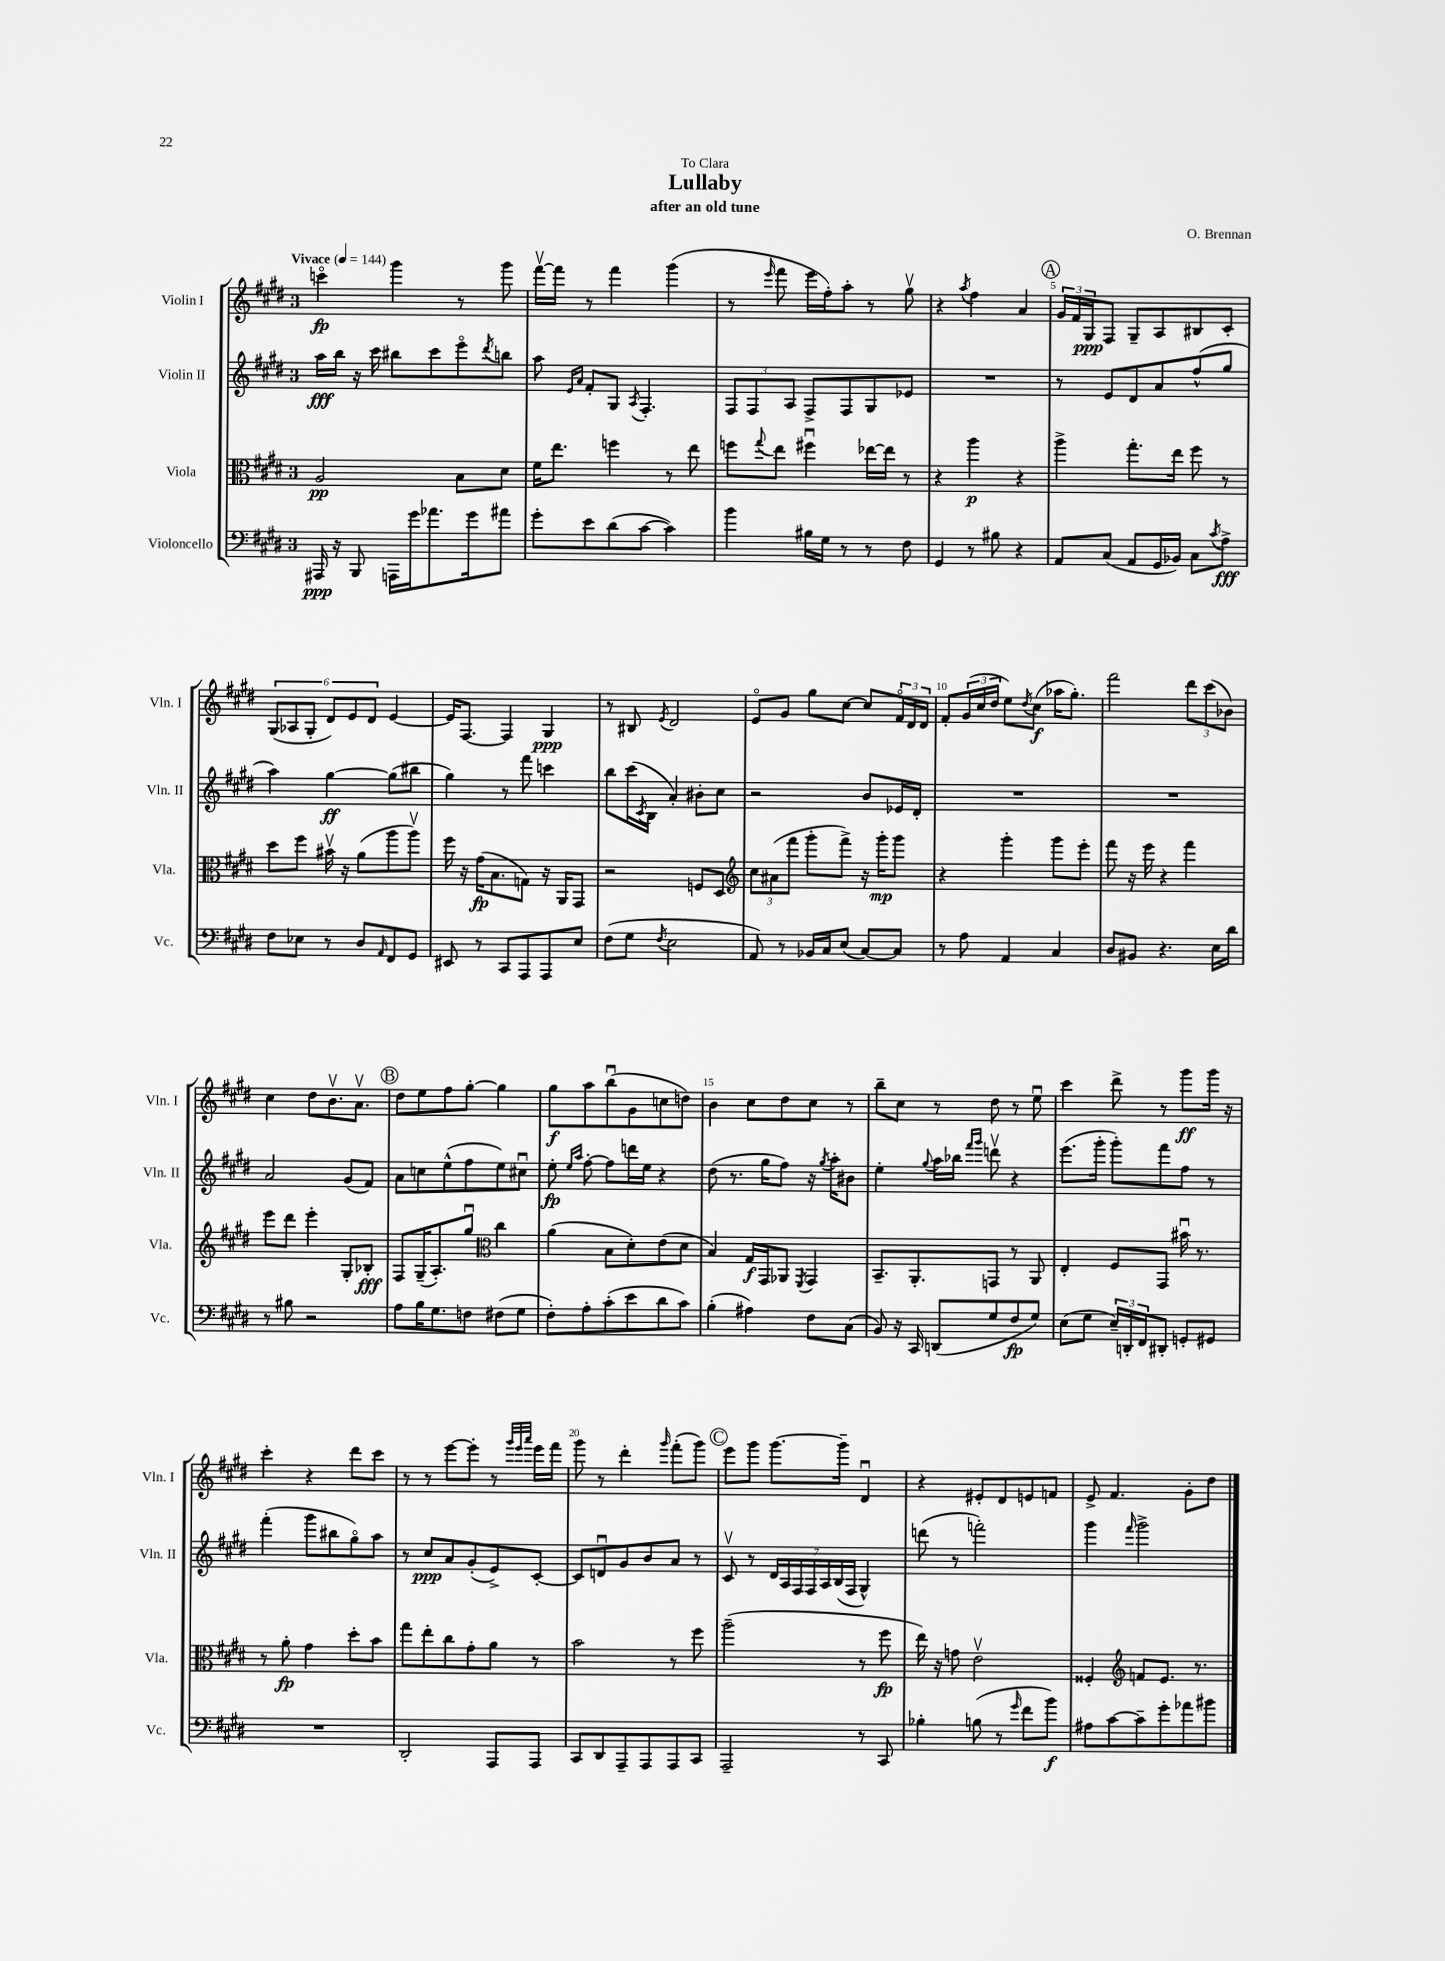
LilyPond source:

\header { title = "Lullaby" composer = "O. Brennan" subtitle = "after an old tune" dedication = "To Clara" }
<<
\new StaffGroup <<
\new Staff = "s0" \with { instrumentName = "Violin I" shortInstrumentName = "Vln. I" } {
    \clef treble \key e \major \once \override Staff.TimeSignature.style = #'single-digit \time 3/4 \tempo "Vivace" 4 = 144
    c'''4\flageolet\fp gis'''4 r8 gis'''8 |
    fis'''16~\upbow fis'''16 r8 fis'''4 gis'''4( |
    r8 \grace { e'''16 } fis'''8 e'''16 fis''16-.) a''8-. r8 gis''8\upbow |
    r4 \acciaccatura { a''8 } fis''4 a'4 |
    \mark \markup { \circle "A" } \tuplet 3/2 { gis'16 fis'16 gis16\ppp } fis8 gis8-- a8 bis8 cis'8-. |
    \tuplet 6/4 { gis8( aes8 gis8-. dis'8) e'8 dis'8 } e'4~ |
    e'16 fis8.~ fis4 gis4\ppp |
    r8 bis8 \acciaccatura { e'8 } dis'2 |
    e'8\flageolet gis'8 gis''8 cis''8~ cis''8 \tuplet 3/2 { fis'16\flageolet dis'16 dis'16 } |
    fis'8-. \tuplet 3/2 { gis'16( cis''16 dis''16 } e''8) \acciaccatura { dis''8 } cis''8\f( aes''16 gis''8.-.) |
    fis'''2 \tuplet 3/2 { dis'''8 cis'''8( bes'8) } |
    cis''4 dis''8 b'8.\upbow a'8.\upbow |
    \mark \markup { \circle "B" } dis''8 e''8 fis''8 gis''8~-. gis''4 |
    gis''8\f a''8 b''8\downbow( gis'8 c''8 d''8) |
    b'4 cis''8 dis''8 cis''8 r8 |
    b''8-- cis''8 r8 dis''8 r8 e''8\downbow |
    cis'''4 dis'''8-> r8 gis'''8\ff gis'''16 r16 |
    cis'''4-. r4 dis'''8 cis'''8 |
    r8 r8 e'''8~ e'''8-. r8 \grace { gis'''32 e'''32 a'''32 } e'''16 fis'''16 |
    gis'''8 r8 dis'''4-. \grace { gis'''16 } fis'''8-.( gis'''8) |
    \mark \markup { \circle "C" } e'''8 gis'''8 gis'''8.~ gis'''16-- dis'4\downbow |
    r4 eis'8-. dis'8 e'8 f'8 |
    e'8-> fis'4. gis'8-. dis''8 \bar "|." |
}
\new Staff = "s1" \with { instrumentName = "Violin II" shortInstrumentName = "Vln. II" } {
    \clef treble \key e \major \once \override Staff.TimeSignature.style = #'single-digit \time 3/4
    a''16\fff b''16 r16 cis'''16 bis''8 cis'''8 e'''8\flageolet \acciaccatura { dis'''8 } b''8 |
    a''8 \grace { e'16 a'16 } fis'8-. gis8 \acciaccatura { a8 } fis4.-. |
    \tuplet 3/2 { fis8 fis8 a8 } fis8-> fis8 gis8 ees'8 |
    R2. |
    \mark \markup { \circle "A" } r8 e'8 dis'8 a'8 fis''8-^( gis''8 |
    a''4) gis''4~\ff gis''8( bis''8 |
    gis''4) r8 fis'''8 c'''4 |
    b''8 cis'''16( \acciaccatura { cis'8 } b16 a'4-.) bis'8-. cis''8 |
    r2 b'8 ees'16 dis'16-. |
    R2. |
    R2. |
    a'2 gis'8( fis'8) |
    \mark \markup { \circle "B" } a'8 c''8 e''8-^( fis''8 e''8) cis''8\downbow |
    e''8-.\fp \grace { e''16 a''16 } fis''8~-. fis''8 d'''16 e''16 r4 |
    dis''8( r8. gis''16 fis''8) r16 \acciaccatura { gis''8 } a''16-. bis'8 |
    e''4-. \appoggiatura { gis''8 } a''16 bes''16 \grace { fis'''16 gis'''16 } d'''8\upbow r4 |
    e'''8.( gis'''16-. gis'''8-.) fis'''8 fis''8 r8 |
    fis'''4-.( gis'''8 bis''8 gis''8\flageolet) a''8 |
    r8 cis''8\ppp a'8 gis'8-.( e'8->) cis'8~-. |
    cis'8 d'8\downbow gis'8 b'8 a'8 r8 |
    \mark \markup { \circle "C" } cis'8\upbow r8 \tuplet 7/4 { dis'16 a16 fis16 fis16 a16 b16( fis16 } gis4-^) |
    d'''8( r8 f'''2-.) |
    gis'''4 \grace { fis'''16 } gis'''2-> \bar "|." |
}
\new Staff = "s2" \with { instrumentName = "Viola" shortInstrumentName = "Vla." } {
    \clef alto \key e \major \once \override Staff.TimeSignature.style = #'single-digit \time 3/4
    a2\pp b8 dis'8 |
    fis'16 e''8. f''4 r8 e''8 |
    f''8 \appoggiatura { gis''8 } e''8 fis''4\downbow ees''16~ ees''16 r8 |
    r4 a''4\p r4 |
    \mark \markup { \circle "A" } a''4-> gis''8.-. e''16 fis''8 r8 |
    dis''8 fis''8 bis'16\upbow r16 a'8( a''8 a''8\upbow) |
    fis''16 r16 gis'16\fp( b8. g8) r16 a,16 gis,8 |
    r2 f8 dis8 |
    \clef treble \tuplet 3/2 { cis''8 ais'8( fis'''8 } gis'''8-. fis'''8->) r16 gis'''16-.\mp gis'''8 |
    r4 gis'''4-. gis'''8 e'''8-. |
    fis'''8 r16 e'''16 r4 fis'''4 |
    e'''8 dis'''8 e'''4-. gis8-. bes8-.\fff |
    \mark \markup { \circle "B" } fis8 gis16--( a8.-.) gis''8\downbow \clef alto cis''4 |
    a'4( b8 dis'8-.) e'8( dis'8 |
    b4) gis16\f gis,16 aes,8 \acciaccatura { fis,8 } gis,4 |
    b,8.-- a,8.-. g,8 r8 a,8 |
    e4-. fis8 gis,8 bis'16\downbow r8. |
    r8 a'8-.\fp gis'4 dis''8-. b'8 |
    gis''8 e''8-. cis''8 gis'8-. a'8 r8 |
    b'2 r8 fis''8 |
    \mark \markup { \circle "C" } a''2--( r8 fis''8\fp |
    e''16) r16 g'8 e'2\upbow |
    fisis4-. \clef treble f'8 e'8. r8. \bar "|." |
}
\new Staff = "s3" \with { instrumentName = "Violoncello" shortInstrumentName = "Vc." } {
    \clef bass \key e \major \once \override Staff.TimeSignature.style = #'single-digit \time 3/4
    ais,,16\ppp r16 b,,8 a,,16 gis'16 aes'8. gis'16 ais'8 |
    gis'8-. e'8 dis'8( cis'8~ cis'4) |
    b'4 bis16 gis16 r8 r8 fis8 |
    gis,4 r8 bis8 r4 |
    \mark \markup { \circle "A" } a,8 cis8( a,8 gis,16 bes,16) cis8 \acciaccatura { cis'8 } a8->\fff |
    fis8 ees8 r8 dis8 \grace { a,16 } fis,8 gis,8 |
    eis,8 r8 cis,8 a,,8 a,,8 e8 |
    fis8( gis8 \acciaccatura { fis8 } e2 |
    a,8) r8 bes,16 cis16 e8( cis8~) cis8 |
    r8 a8 a,4 cis4 |
    dis8 bis,8 r4. e16 dis'16 |
    r8 bis8 r2 |
    \mark \markup { \circle "B" } a8 b16 gis8. f8 fis8( gis8 |
    fis8-.) a8-. cis'8-.( e'8 dis'8 cis'8) |
    b4-.( ais4) fis8 cis8( |
    b,8) r16 cis,16 d,8( gis8 fis8\fp gis8) |
    e8( gis8 \tuplet 3/2 { e16--) d,16-. fis,16 } dis,8-. g,8-. gis,8 |
    R2. |
    dis,2-. a,,8 a,,8 |
    cis,8 dis,8 a,,8-- a,,8 a,,8 cis,8 |
    \mark \markup { \circle "C" } a,,2-- r8 cis,8 |
    bes4-. b8( r8 \grace { gis'16 } fis'8 b'8\f) |
    ais8 cis'8~ cis'8-- gis'8-. aes'8 bis'8 \bar "|." |
}
>>
>>
\layout { \context { \Score \override BarNumber.break-visibility = ##(#f #t #t) barNumberVisibility = #(every-nth-bar-number-visible 5) } }
